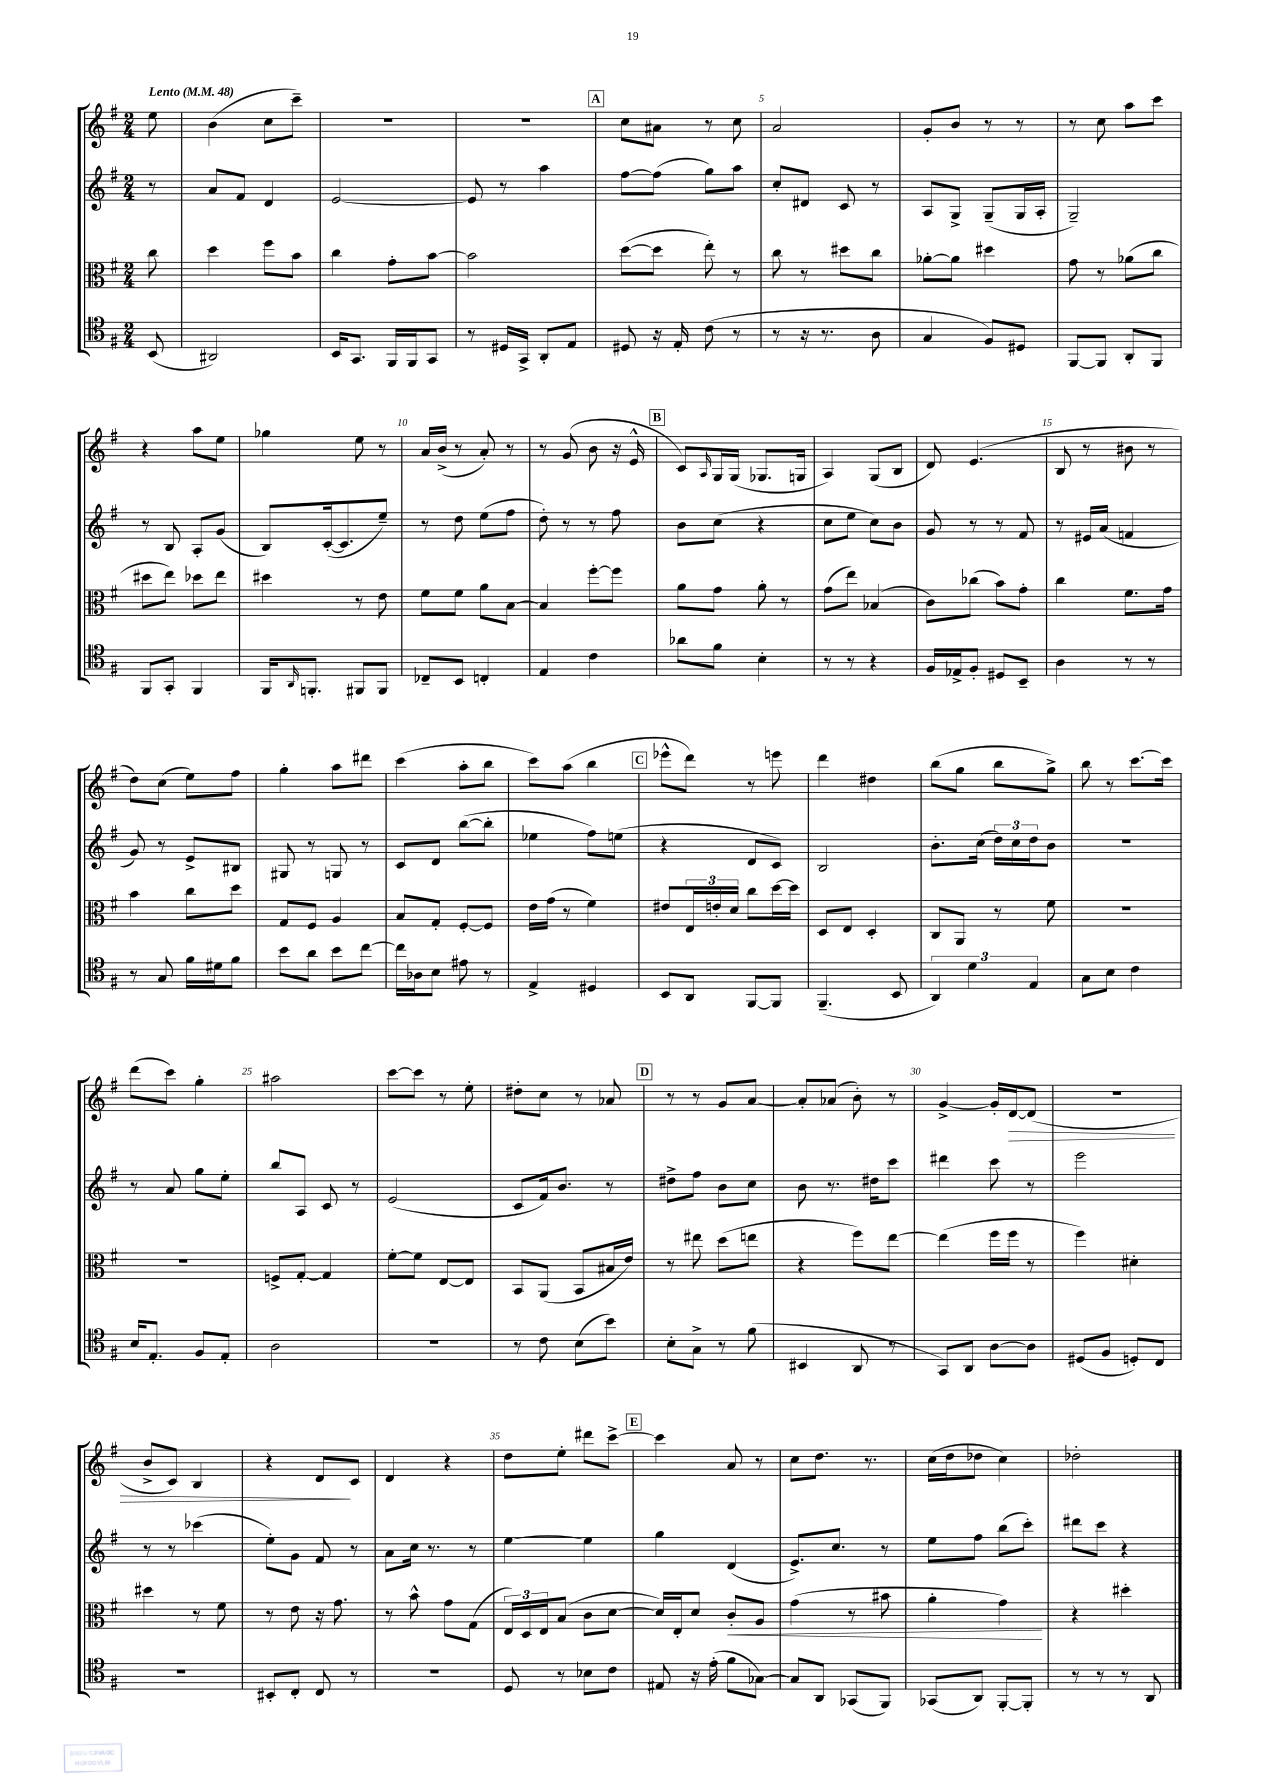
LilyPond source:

<<
\new StaffGroup <<
\new Staff = "s0" {
    \clef treble \key g \major \numericTimeSignature \time 2/4 \partial 8 \tempo "Lento" 4 = 48
    e''8 |
    b'4( c''8 c'''8--) |
    r2 |
    R2 |
    \mark \markup { \box "A" } c''8 ais'8 r8 c''8 |
    a'2 |
    g'8-. b'8 r8 r8 |
    r8 c''8 a''8 c'''8 |
    r4 a''8 e''8 |
    ges''4 e''8 r8 |
    a'16 b'16->( r8 a'8-.) r8 |
    r8 g'8( b'8 r16 e'16-^ |
    \mark \markup { \box "B" } c'8) \grace { a16 } g16 g16( ges8. g16 |
    a4) g8( b8 |
    d'8) e'4.( |
    b8 r8 bis'8 r8 |
    d''8) c''8( e''8) fis''8 |
    g''4-. a''8 dis'''8 |
    c'''4( a''8-. b''8 |
    c'''8) a''8( b''4 |
    \mark \markup { \box "C" } ees'''8-^ d'''8) r8 e'''8 |
    d'''4 dis''4 |
    b''8( g''8 b''8 g''8->) |
    b''8 r8 c'''8.~ c'''16 |
    d'''8( c'''8) g''4-. |
    ais''2 |
    c'''8~ c'''8 r8 e''8-. |
    dis''8-. c''8 r8 aes'8 |
    \mark \markup { \box "D" } r8 r8 g'8 a'8~ |
    a'8-. aes'8( b'8-.) r8 |
    g'4~-> g'16-. d'16~\> d'8( |
    R2 |
    b'8-> c'8) b4 |
    r4 d'8\! c'8 |
    d'4 r4 |
    d''8 e''8-. dis'''8 c'''8~-> |
    \mark \markup { \box "E" } c'''4 a'8 r8 |
    c''8 d''8. r8. |
    c''16( d''16 des''8 c''4) |
    des''2-. \bar "|." |
}
\new Staff = "s1" {
    \clef treble \key g \major \numericTimeSignature \time 2/4 \partial 8
    r8 |
    a'8 fis'8 d'4 |
    e'2~ |
    e'8 r8 a''4 |
    \mark \markup { \box "A" } fis''8~ fis''8( g''8) a''8 |
    c''8-. dis'8 c'8 r8 |
    a8 g8-> g8--( g16 a16-. |
    g2--) |
    r8 b8 a8-. g'8( |
    b8) c'16~-.( c'8. e''8--) |
    r8 d''8 e''8( fis''8 |
    d''8-.) r8 r8 fis''8 |
    \mark \markup { \box "B" } b'8 c''8( r4 |
    c''8 e''8 c''8) b'8 |
    g'8 r8 r8 fis'8 |
    r8 eis'16 a'16( f'4 |
    g'8) r8 e'8-> bis8 |
    gis8 r8 g8 r8 |
    c'8 d'8 b''8~( b''8-. |
    ees''4 fis''8) e''8( |
    \mark \markup { \box "C" } r4 d'8 c'8) |
    b2 |
    b'8.-. c''16( \tuplet 3/2 { d''16) c''16 d''16 } b'8 |
    R2 |
    r8 a'8 g''8 e''8-. |
    b''8 a8 c'8 r8 |
    e'2( |
    c'8 fis'16) b'8. r8 |
    \mark \markup { \box "D" } dis''8-> fis''8 b'8 c''8 |
    b'8 r8. dis''16 c'''8 |
    dis'''4 c'''8 r8 |
    e'''2 |
    r8 r8 ces'''4( |
    e''8-.) g'8 fis'8 r8 |
    a'8 c''16 r8. r8 |
    e''4~ e''4 |
    \mark \markup { \box "E" } g''4 d'4( |
    e'8.->) c''8. r8 |
    e''8 fis''8 b''8( c'''8-.) |
    dis'''8 c'''8 r4 \bar "|." |
}
\new Staff = "s2" {
    \clef alto \key g \major \numericTimeSignature \time 2/4 \partial 8
    c''8 |
    d''4 fis''8 b'8 |
    c''4 g'8-. b'8~ |
    b'2 |
    \mark \markup { \box "A" } d''8~( d''8 e''8-.) r8 |
    c''8 r8 dis''8 c''8 |
    aes'8~-. aes'8 dis''4 |
    g'8 r8 aes'8( c''8 |
    dis''8 e''8) des''8 e''8 |
    dis''4 r8 e'8 |
    fis'8 fis'8 a'8 b8~ |
    b4 fis''8~-. fis''8 |
    \mark \markup { \box "B" } a'8 g'8 a'8-. r8 |
    g'8( e''8) bes4( |
    c'8) ces''8( b'8) g'8-. |
    c''4 fis'8. g'16 |
    b'4 c''8 d''8 |
    g8 fis8 a4 |
    b8 g8-. fis8~-. fis8 |
    e'16 g'16( r8 fis'4) |
    \mark \markup { \box "C" } eis'8 \tuplet 3/2 { e16 e'16-. d'16 } c''8 d''16~ d''16 |
    d8 e8 d4-. |
    c8 a,8 r8 fis'8 |
    R2 |
    R2 |
    f8-> g8~-. g4 |
    fis'8~-. fis'8 e8~ e8 |
    b,8 a,8( b,8 bis16 e'16) |
    \mark \markup { \box "D" } r8 eis''8 d''8( e''8 |
    r4 fis''8) e''8~ |
    e''4( fis''16 fis''16 r8 |
    fis''4) dis'4-. |
    dis''4 r8 fis'8 |
    r8 e'8 r16 g'8. |
    r8 b'8-^ g'8 g8( |
    \tuplet 3/2 { e16) d16 e16 } b8( c'8 d'8~ |
    \mark \markup { \box "E" } d'16) e16-. d'8 c'8-.\< a8 |
    g'4( r8 bis'8 |
    a'4-. g'4\!) |
    r4 dis''4-. \bar "|." |
}
\new Staff = "s3" {
    \clef tenor \key g \major \numericTimeSignature \time 2/4 \partial 8
    b,8( |
    ais,2) |
    b,16 g,8. fis,16 fis,16 g,8 |
    r8 dis16 g,16-> a,8-. e8 |
    \mark \markup { \box "A" } dis8 r16 e16-. c'8( r8 |
    r8 r16 r8. a8 |
    g4 fis8) dis8 |
    fis,8~ fis,8 a,8-. fis,8 |
    fis,8 g,8-. fis,4 |
    fis,16 \grace { a,16 } f,8.-. fis,8 fis,8 |
    ces8-- b,8 c4-. |
    e4 c'4 |
    \mark \markup { \box "B" } aes'8 fis'8 b4-. |
    r8 r8 r4 |
    fis16 ees16-> fis8-. dis8 b,8-- |
    a4 r8 r8 |
    r8 g8 fis'16 dis'16 fis'8 |
    b'8 a'8 b'8 c''8~ |
    c''16 aes16 b8 eis'8 r8 |
    e4-> dis4 |
    \mark \markup { \box "C" } b,8 a,8 fis,8~ fis,8 |
    fis,4.--( b,8 |
    \tuplet 3/2 { a,4) d'4 e4 } |
    g8 b8 c'4 |
    b16 e8.-. fis8 e8-. |
    a2 |
    r2 |
    r8 c'8 b8( b'8) |
    \mark \markup { \box "D" } b8-. g8-> r8 fis'8( |
    bis,4 a,8 r8 |
    g,8) a,8 a8~ a8 |
    dis8( fis8 d8-.) c8 |
    R2 |
    bis,8-. c8-. c8 r8 |
    r2 |
    d8 r8 bes8 c'8 |
    \mark \markup { \box "E" } eis8 r16 e'16-.( fis'8 ges8~) |
    ges8 a,8 ges,8( fis,8) |
    ges,8( a,8) fis,8~-. fis,8-. |
    r8 r8 r8 a,8 \bar "|." |
}
>>
>>
\layout { \context { \Score \override BarNumber.break-visibility = ##(#f #t #t) barNumberVisibility = #(every-nth-bar-number-visible 5) } }
